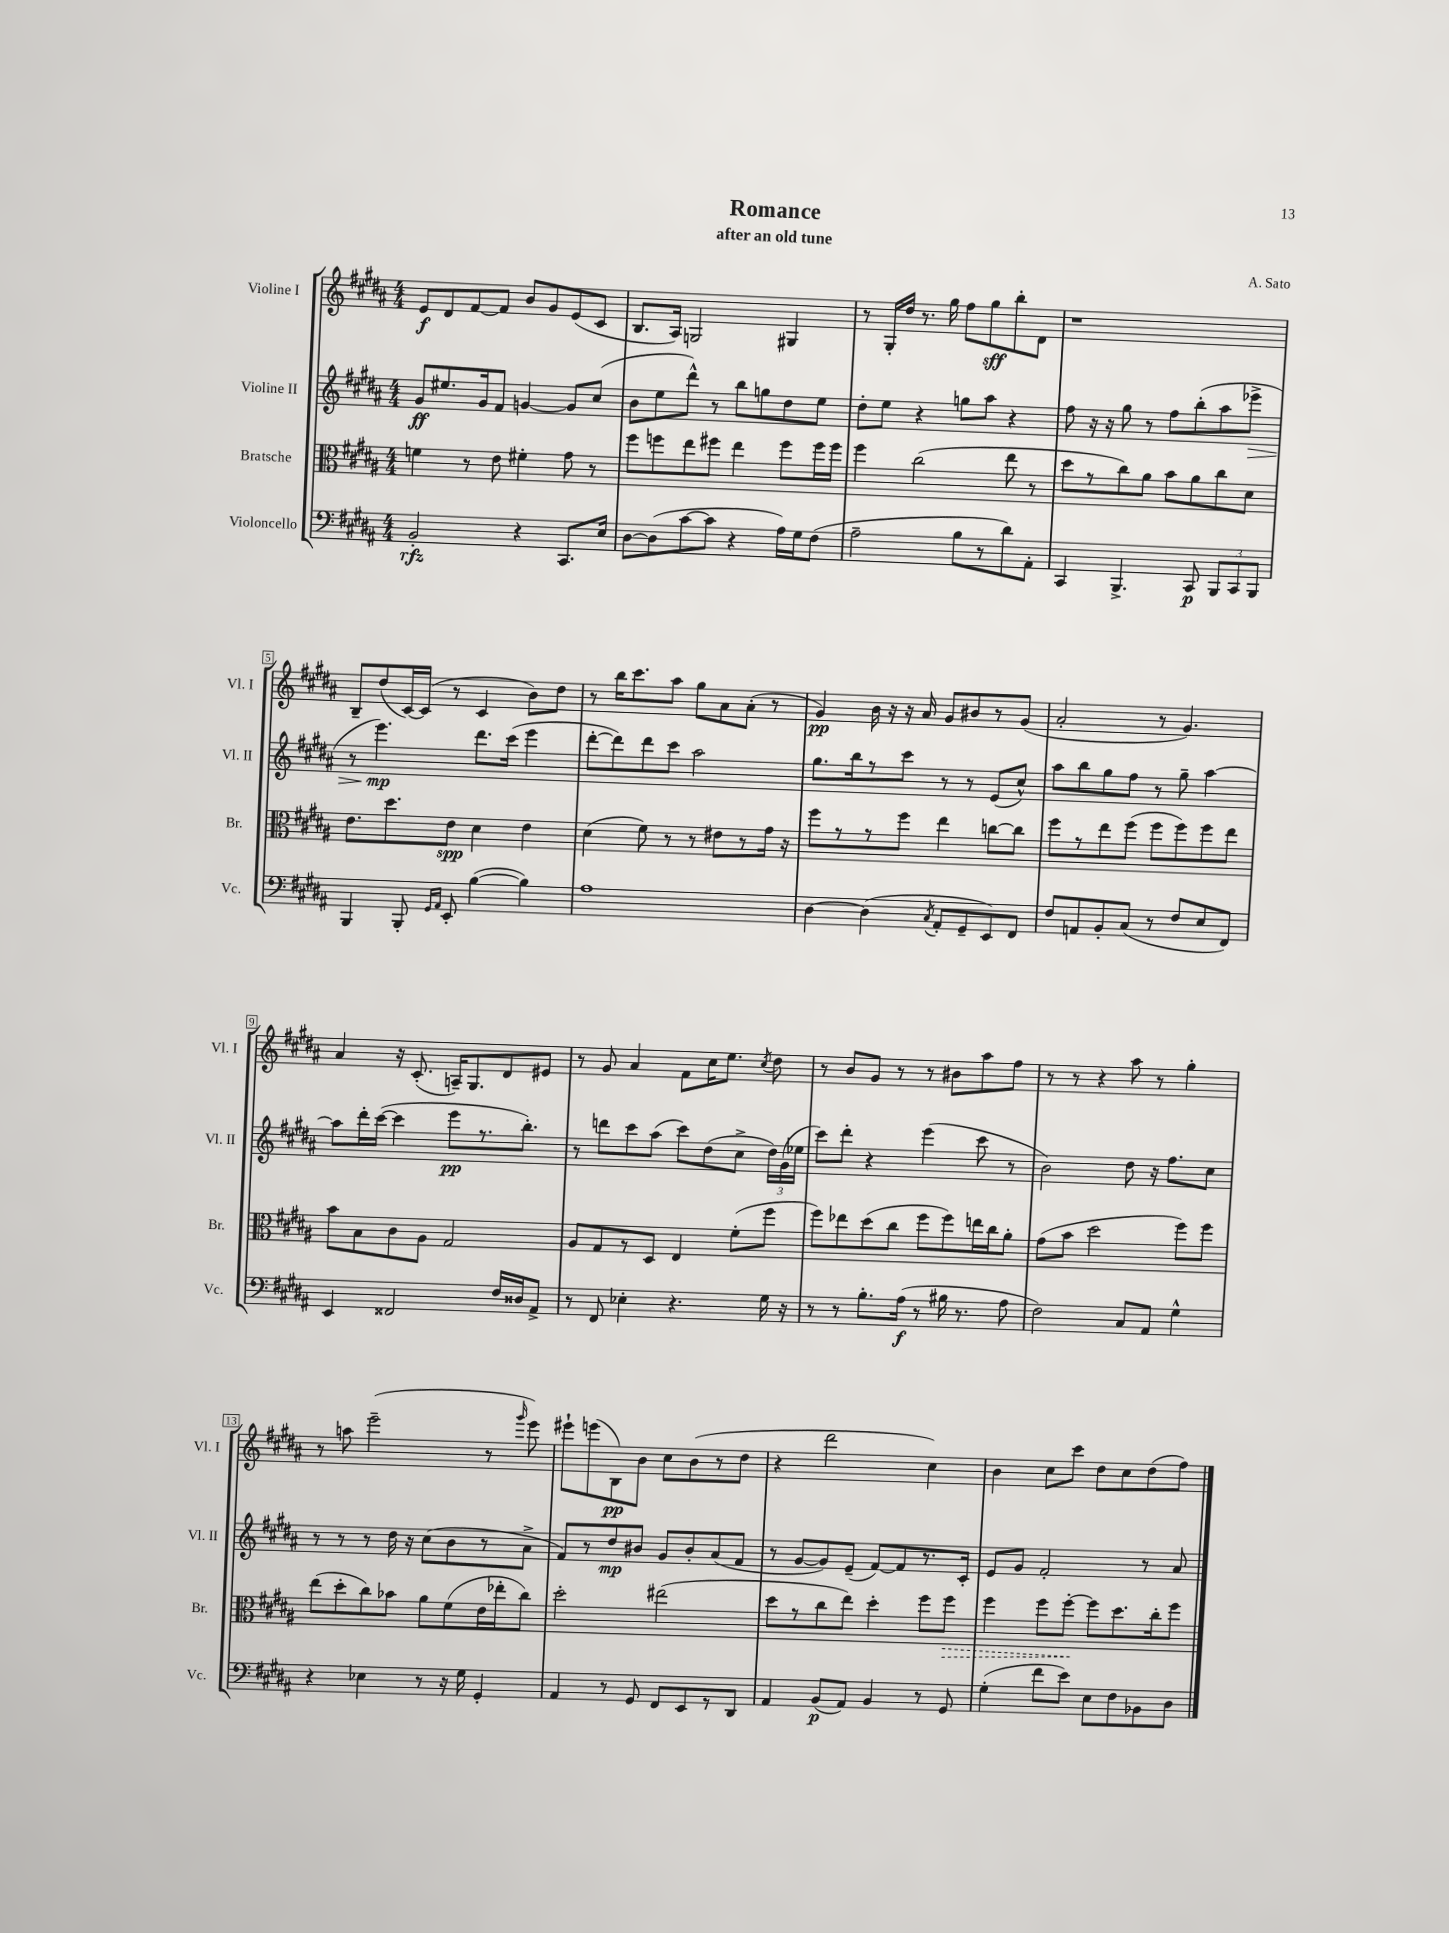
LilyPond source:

\header { title = "Romance" composer = "A. Sato" subtitle = "after an old tune" }
<<
\new StaffGroup <<
\new Staff = "s0" \with { instrumentName = "Violine I" shortInstrumentName = "Vl. I" } {
    \clef treble \key b \major \numericTimeSignature \time 4/4
    \autoBeamOff e'8[\f dis'8 fis'8~ fis'8] b'8[ gis'8 e'8( cis'8] |
    b8.[ ais16]) g2 gis4 |
    r8 gis16[-. dis''16] r8. gis''16 fis''8[ gis''8\sff b''8-. dis'8] |
    r1 |
    b8[-- dis''8( cis'16~) cis'16]( r8 cis'4 b'8[) dis''8] |
    r8 b''16[ cis'''8. ais''8] gis''8[ ais'8 ais'8]-.( r8 |
    gis'4\pp) b'16 r16 r16 ais'16 gis'8[ bis'8 r8 gis'8]( |
    ais'2-. r8 gis'4.) |
    ais'4 r16 cis'8.-.( a16[--) gis8. dis'8 eis'8] |
    r8 gis'8 ais'4 fis'8[ cis''16 e''8.] \acciaccatura { cis''8 } dis''8 |
    r8 b'8[ gis'8] r8 r8 bis'8[ ais''8 fis''8] |
    r8 r8 r4 ais''8 r8 gis''4-. |
    r8 a''8 e'''2--( r8 \grace { gis'''16 } e'''8) |
    eis'''8[-! e'''8( b8\pp) b'8] cis''8[ b'8( r8 dis''8] |
    r4 dis'''2 cis''4) |
    b'4 cis''8[ cis'''8] dis''8[ cis''8 dis''8( fis''8]) \bar "|." |
}
\new Staff = "s1" \with { instrumentName = "Violine II" shortInstrumentName = "Vl. II" } {
    \clef treble \key b \major \numericTimeSignature \time 4/4
    \autoBeamOff gis'8[\ff eis''8. gis'16 fis'8] g'4~ g'8[ cis''8]( |
    b'8[ e''8 dis'''8]-^) r8 b''8[ g''8 dis''8 e''8] |
    dis''8[-. e''8] r4 g''8[ ais''8] r4 |
    fis''8 r16 r16 gis''8 r8 fis''8[ b''8-.( ais''8 ees'''8]->\> |
    r8 e'''4.\mp\!) dis'''8.[ cis'''16]( e'''4 |
    dis'''8[~-. dis'''8) dis'''8 cis'''8] ais''2 |
    gis''8.[ b''16 r8 cis'''8] r8 r8 e'8[( cis''8]-^) |
    ais''8[ b''8 gis''8 fis''8] r8 gis''8-- ais''4~ |
    ais''8[ dis'''16-. cis'''16]~( cis'''4 e'''8[\pp r8. b''8.]-.) |
    r8 d'''8[ cis'''8 ais''8]( cis'''8[) dis''8( cis''8]-> \tuplet 3/2 { dis''16[) gis'16( ees''16] } |
    cis'''8[) dis'''8]-. r4 e'''4( cis'''8 r8 |
    b'2) dis''8 r16 fis''8.[ cis''8] |
    r8 r8 r8 dis''16 r16 cis''8[( b'8 r8 ais'8]-> |
    fis'8[) r8 dis''8\mp bis'8] gis'8[ bis'8-. ais'8( fis'8] |
    r8 gis'8[~ gis'8) e'8]--( fis'8[~) fis'8 r8. cis'16]-. |
    e'8[ gis'8] fis'2-. r8 ais'8 \bar "|." |
}
\new Staff = "s2" \with { instrumentName = "Bratsche" shortInstrumentName = "Br." } {
    \clef alto \key b \major \numericTimeSignature \time 4/4
    \autoBeamOff f'4 r8 e'8 fis'4-. gis'8 r8 |
    fis''8[ f''8 e''8 fis''8] e''4 fis''8[ fis''16 fis''16] |
    fis''4 cis''2( e''8 r8 |
    dis''8[ r8 cis''8) ais'8] b'8[ ais'8 cis''8 dis'8] |
    e'8.[ dis''8. e'8]\spp dis'4 e'4 |
    dis'4( fis'8) r8 r8 eis'8[ r8 gis'16] r16 |
    fis''8[ r8 r8 fis''8] e''4 c''8[~ c''8] |
    fis''8[ r8 e''8 fis''8]( fis''8[ fis''8) fis''8 e''8] |
    b'8[ b8 cis'8 ais8] gis2 |
    ais8[ gis8 r8 dis8] e4 fis'8[-.( fis''8] |
    fis''8[) ees''8 dis''8( cis''8] fis''8[ fis''8) e''16 cis''16 ais'8]-. |
    gis'8[( b'8] dis''2 fis''8[) fis''8] |
    e''8[( dis''8-. cis''8) bes'8] ais'8[ fis'8( e'16 ees''16-. cis''8]) |
    dis''2-. eis''2( |
    dis''8[ r8 cis''8 e''8]) dis''4-. fis''8[ \once \override Hairpin.style = #'dashed-line fis''8]\> |
    fis''4 fis''8[ fis''8]~-.\! fis''8[ dis''8. cis''16-. fis''8] \bar "|." |
}
\new Staff = "s3" \with { instrumentName = "Violoncello" shortInstrumentName = "Vc." } {
    \clef bass \key b \major \numericTimeSignature \time 4/4
    \autoBeamOff b,2-.\rfz r4 cis,8.[ e16] |
    dis8[~ dis8( cis'8~ cis'8] r4 ais16[) gis16 fis8]( |
    ais2-- b8[ r8 dis'8) ais,8]-. |
    cis,4 b,,4.-> cis,8\p \tuplet 3/2 { b,,8[ cis,8 b,,8] } |
    b,,4 b,,8-. \grace { gis,16[ ais,16] } e,8-. b4~( b4) |
    ais1 |
    dis4~ dis4( \acciaccatura { cis8 } ais,8[-. gis,8-- e,8) fis,8] |
    fis8[ a,8 b,8-. cis8]( r8 fis8[ e8 fis,8]) |
    e,4 fisis,2 fis16[ disis16 ais,8]-> |
    r8 fis,8 ees4-. r4. gis16 r16 |
    r8 r8 b8.[-. ais16]\f( r8 bis16 r8. ais8 |
    fis2) cis8[ ais,8] gis4-^ |
    r4 ees4 r8 r16 gis16 gis,4-. |
    ais,4 r8 gis,8 fis,8[ e,8 r8 dis,8] |
    ais,4 b,8[\p( ais,8]) b,4 r8 gis,8 |
    gis4-.( fis'8[ e'8]) e8[ fis8 bes,8 dis8] \bar "|." |
}
>>
>>
\layout { \context { \Score \override BarNumber.stencil = #(make-stencil-boxer 0.1 0.3 ly:text-interface::print) } }
